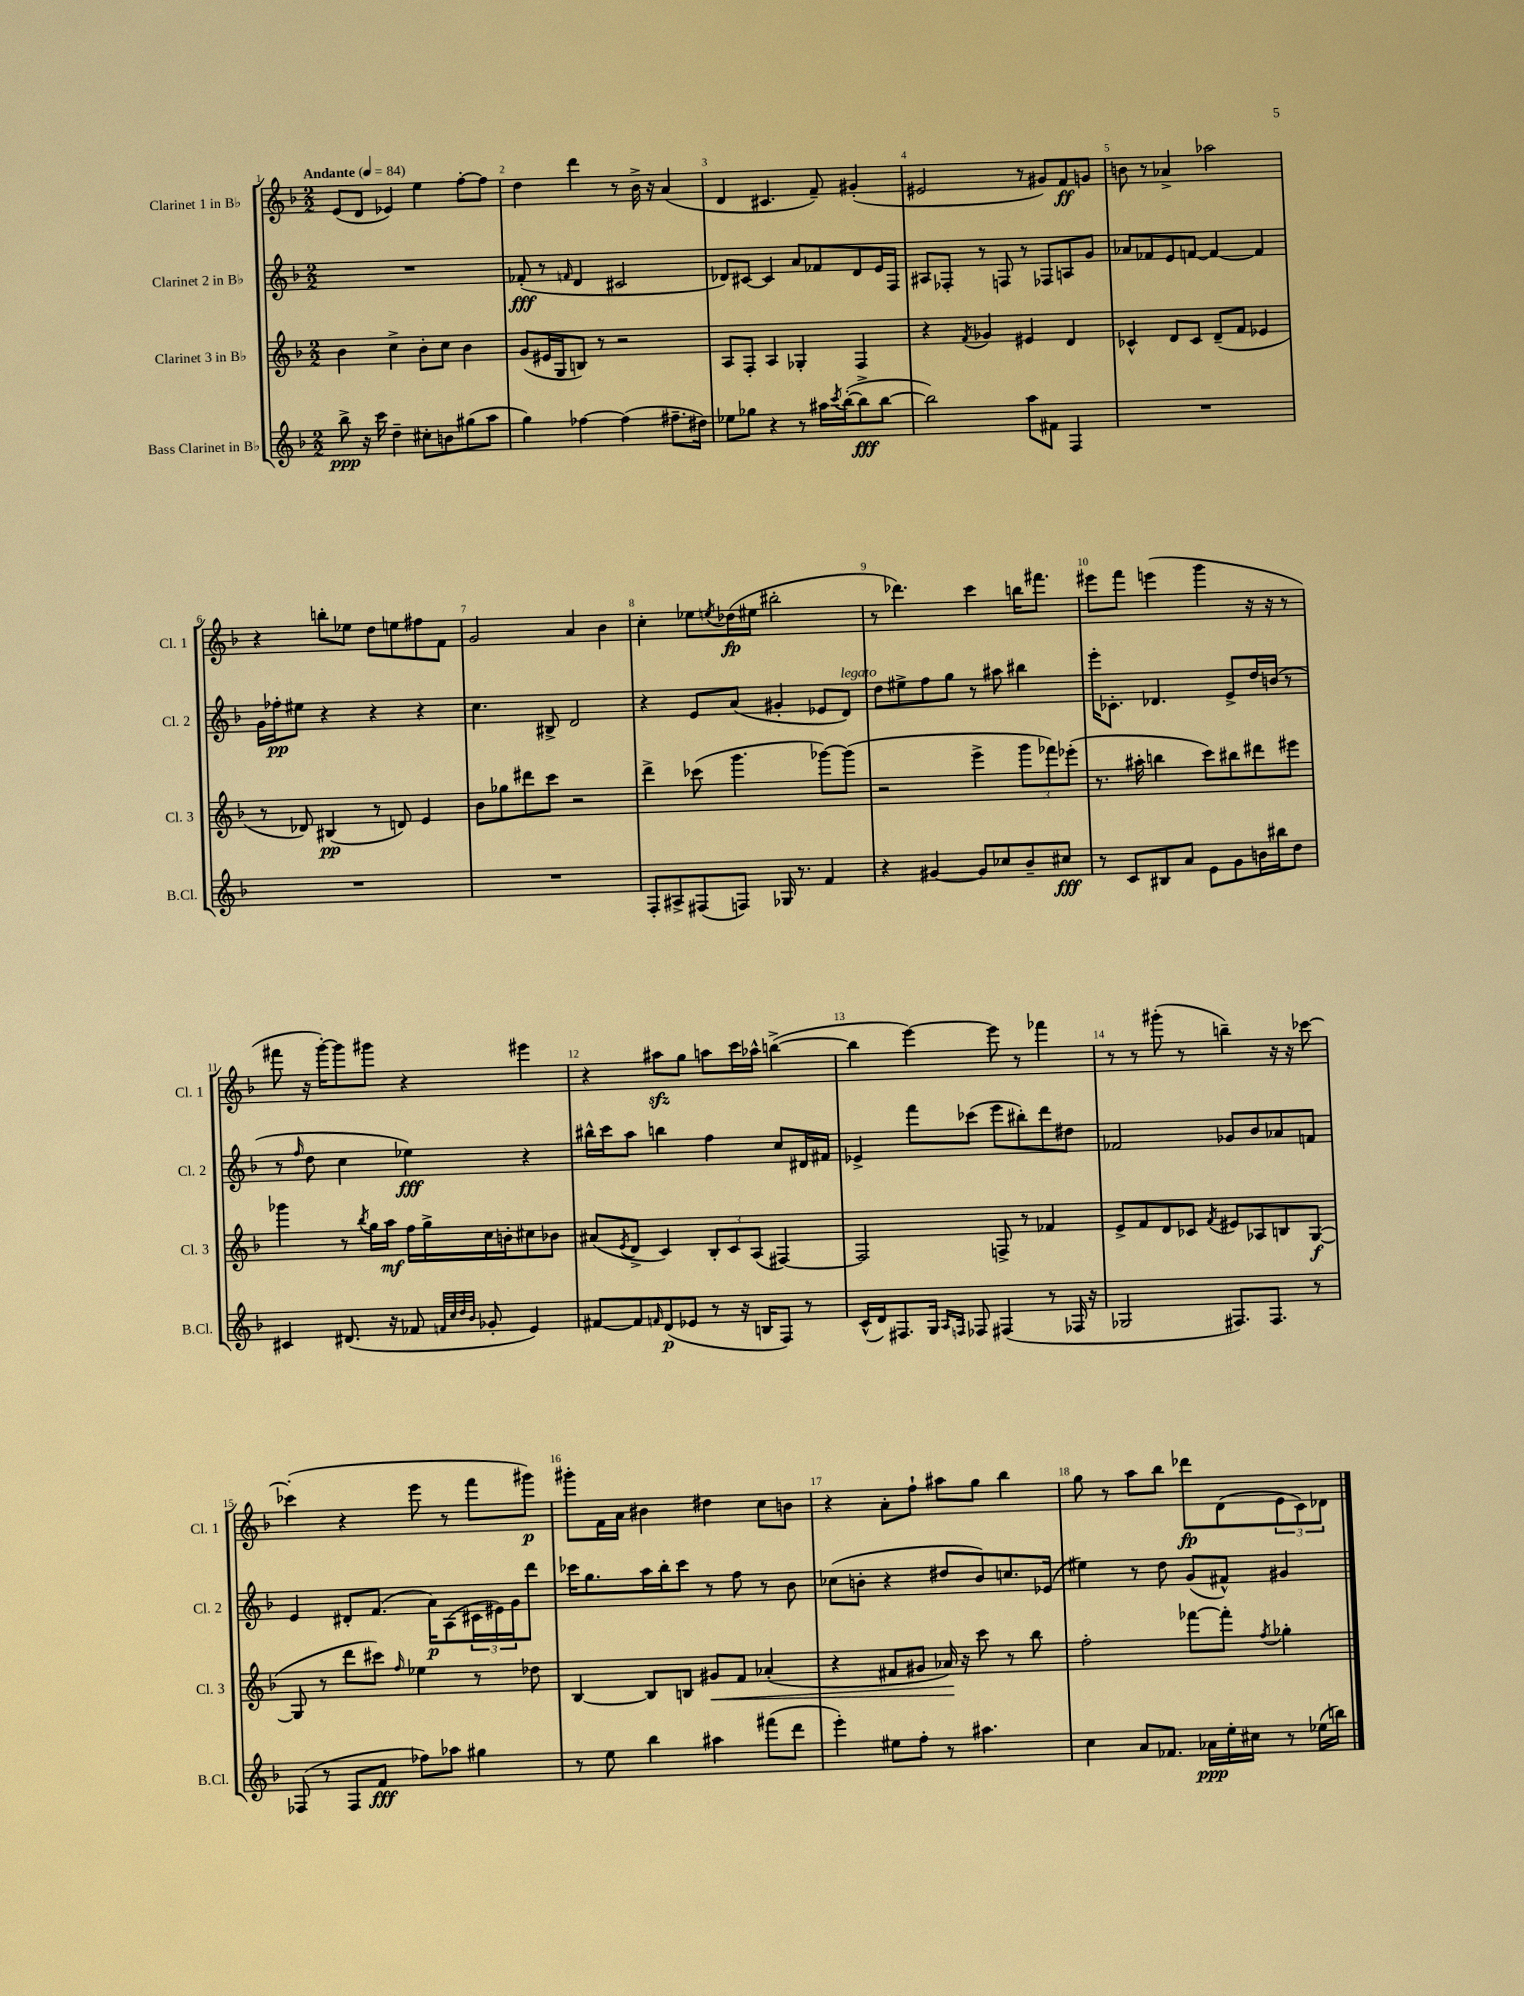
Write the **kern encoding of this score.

**kern	**kern	**kern	**kern
*staff4	*staff3	*staff2	*staff1
*clefG2	*clefG2	*clefG2	*clefG2
*k[b-]	*k[b-]	*k[b-]	*k[b-]
*M2/2	*M2/2	*M2/2	*M2/2
*MM84	*MM84	*MM84	*MM84
8bb-^	4b-	1r	(8e
16r	.	.	8d
16ccc	.	.	.
4dd~	4cc^	.	4e-)
8cc#'	8b-'	.	4ee
8b	8cc	.	.
(8gg#	4b-	.	[8ff'
8aa	.	.	8ff]
=	=	=	=
4gg)	(8g	(8f-'	4dd
.	16e#	8r	.
.	16G	.	.
.	.	16qqf	.
[4ff-	8B)	4d	4ddd
.	8r	.	.
(4ff-]	2r	2c#	8r
.	.	.	16b-^
.	.	.	16r
8.ff#~	.	.	(4a
16dd#)	.	.	.
=	=	=	=
8ee-	8A	8d-)	4d
8gg-	8F'	[8c#	.
4r	4A	4c#]	4.c#
8r	4G-'	8a	.
16aa#	.	8f-	8f~)
8qccc	.	.	.
([16bb-'	.	.	.
8bb-^]	4F	8d-	(4g#'
[8bb-	.	16e	.
.	.	16F	.
=	=	=	=
2bb-])	4r	8A#	2e#
.	.	8F-'	.
.	8qf	.	.
.	4g-	8r	.
.	.	8F	.
8aa	4e#	8r	8r
8f#	.	8F-	8g#)
4F	4d	8A	8f
.	.	8g	8g
=	=	=	=
1r	4c-^^	8a-	8b
.	.	8f-	8r
.	8d	8e	4a-^
.	8c-	[8f	.
.	(8d~	4f_	2aa-
.	8f	.	.
.	4e-	4f]	.
=	=	=	=
1r	8r	16g	4r
.	.	16ff-'	.
.	8d-)	8ee#	.
.	(4B#	4r	8bb'
.	.	.	8ee-
.	8r	4r	8dd
.	8d)	.	8ee
.	4e	4r	8ff#
.	.	.	8f
=	=	=	=
1r	8b-	4.cc	2g
.	8gg-	.	.
.	8ddd#	.	.
.	8ccc	8B#^	.
.	2r	2d	4a
.	.	.	4b-
=	=	=	=
8F'	4ddd^	4r	4cc'
8A#^	.	.	.
(8F#	(8ccc-	8e	8ee-
.	.	.	8qee
8F)	4.ggg	(8a	(16dd-
.	.	.	16ee#
16G-	.	4g#'	2bb#'
8.r	.	.	.
4f	[8ggg-)	8e-	.
.	(8ggg-]	8d)	.
=	=	=	=
4r	2r	8dd	8r
.	.	8ee#^	4.ddd-)
[4g#	.	8ff	.
.	.	8gg	.
8g#]	4eee^	8r	4ccc
8cc-	.	8aa#	.
8b-~	12ggg	4bb#	16bb
.	.	.	8.fff#
.	12fff-)	.	.
8cc#	.	.	.
.	(12eee-'	.	.
=	=	=	=
8r	8.r	16eee'	8eee#
.	.	8.c-'	.
8c	.	.	8fff
.	16aa#'	.	.
8B#	4bb	4.d-	(4eee
8a	.	.	.
8e	8ccc)	.	4ggg
8g	8bb#	8e^	.
16b	8ddd#	16dd	16r
16bb#	.	(16b	16r
8dd	8eee#	8r	8r
=	=	=	=
4c#	4ggg-	8r	8fff#
.	.	16qqff	.
.	.	8dd	16r
.	.	.	[16ggg')
(8.d#	8r	4cc	8ggg]
.	8qbb-	.	.
.	16gg	.	8ggg#
16r	16aa	.	.
8f-	16ff	4ee-)	4r
.	16gg^	.	.
32qqf	.	.	.
32qqcc	.	.	.
32qqdd	.	.	.
32qqb-	.	.	.
8g-'	16cc	.	.
.	16b'	.	.
4e)	8cc#	4r	4eee#
.	8b-	.	.
=	=	=	=
[8f#	(8a#	16bb#^^	4r
.	.	16ccc	.
.	8qe	.	.
8f#]	8d^	8aa	.
16qqf	.	.	.
(8d	4c)	4bb	8aa#
8e-	.	.	8gg
8r	12B-'	4ff	8aa
.	12c	.	.
16r	.	.	16ccc
.	(12A	.	.
16B	.	.	16aa-^^
8F)	[4F#)	8cc	([4bb^
8r	.	16d#	.
.	.	16f#	.
=	=	=	=
(16c^^	2F#]	4e-^	4bb]
16d)	.	.	.
8.F#	.	.	.
.	.	8fff	[4eee)
16G	.	.	.
16qqA	.	.	.
16qqF	.	.	.
8F-	.	(8ccc-	.
(4F#	8F^	8eee	8eee]
.	8r	8bb#')	8r
8r	4f-	8ddd	4fff-
16F-	.	8dd#	.
16r	.	.	.
=	=	=	=
2G-	8e^	2f-	8r
.	8f	.	8r
.	8d	.	(8ggg#'
.	8c-	.	8r
.	8qf	.	.
8.F#)	8e#	8g-	4bb~)
.	8A-	8b-	.
8.F#	.	.	.
.	8B	8a-	16r
.	.	.	16r
8r	([8G	8f	[8ccc-
=	=	=	=
(8F-	8G]	4e	(4ccc-']
8r	8r	.	.
8F-	8ddd	8d#'	4r
8f	8ccc#)	(8.f	.
.	16qqff	.	.
8ff-)	4ee-	.	8eee
.	.	16a)	.
8aa-	.	(8A	8r
4gg#	8r	24c#	8fff
.	.	24e#)	.
.	.	24g	.
.	8dd-	8ddd	8ggg#)
=	=	=	=
8r	[4B-	16ccc-	8ggg#'
.	.	8.gg	.
8ee	.	.	16f
.	.	.	16a
4bb-	8B-]	16aa	4b#
.	.	16bb-'	.
.	8B	8ccc-	.
4aa#	8g#	8r	4dd#
.	8f	8ff	.
(8fff#	(4a-'	8r	8cc
8ddd	.	8b-	8b
=	=	=	=
4eee')	4r	(8cc-	4r
.	.	8b'	.
8ee#	8f#	4r	8a'
8ff'	8g#	.	8ff`
8r	16a-)	8dd#	8aa#
.	16r	.	.
4.aa#	8ccc	8b)	8gg
.	8r	8.cc	4bb-
.	8bb-	.	.
.	.	(16e-	.
=	=	=	=
4cc	2ff'	4ee#)	8gg
.	.	.	8r
8a	.	8r	8aa
8.f-	.	8dd	8bb-
.	[8fff-	(8g	8ddd-
16a-	.	.	.
16ee'	8fff-']	8f#^^)	(8d
16cc#	.	.	.
.	8qff	.	.
8r	4gg-'	4g#	12e
.	.	.	12c)
(16ee-	.	.	.
.	.	.	12d-
16bb)	.	.	.
==	==	==	==
*-	*-	*-	*-
